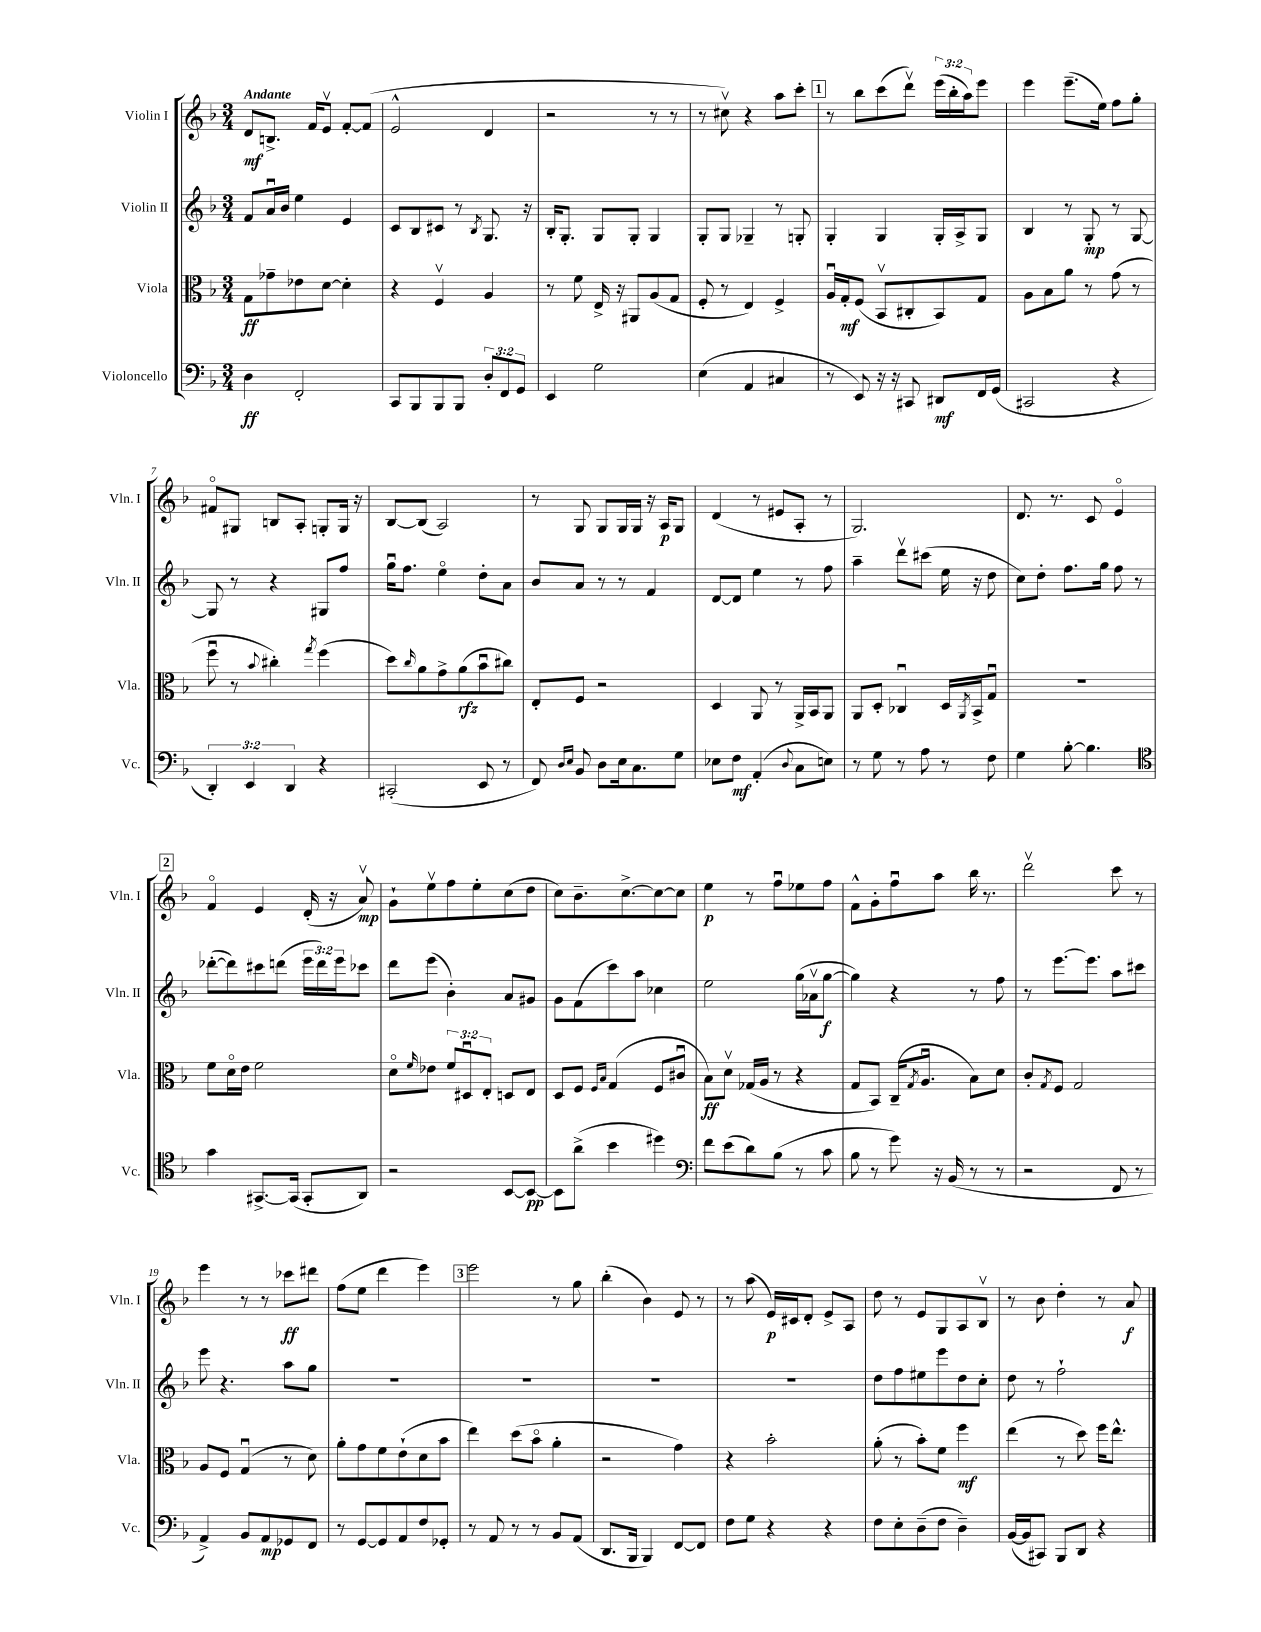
<<
\new StaffGroup <<
\new Staff = "s0" \with { instrumentName = "Violin I" shortInstrumentName = "Vln. I" } {
    \clef treble \key f \major \numericTimeSignature \time 3/4 \override Staff.TupletNumber.text = #tuplet-number::calc-fraction-text \tempo "Andante"
    d'8\mf b8.-> f'16 e'8\upbow f'8~-. f'8( |
    e'2-^ d'4 |
    r2 r8 r8 |
    r8 cis''8\upbow) r4 a''8 c'''8-. |
    \mark \markup { \box "1" } r8 bes''8 c'''8( d'''8\upbow) \tuplet 3/2 { e'''16( bes''16-. a''16) } e'''8 |
    e'''4 e'''8.--( e''16) f''8 g''8-. |
    fis'8\flageolet gis8 b8 a8-. g8-. g16 r16 |
    bes8~ bes8( a2) |
    r8 g8 g8 g16 g16 r16 a16\p g8 |
    d'4( r8 eis'8 a8-. r8 |
    g2.) |
    d'8. r8. c'8 e'4\flageolet |
    \mark \markup { \box "2" } f'4\flageolet e'4 d'16-.( r16 a'8\upbow\mp) |
    g'8-! e''8\upbow f''8 e''8-. c''8( d''8 |
    c''8) bes'8.-- c''8.~-> c''8~ c''8 |
    e''4\p r8 f''8\downbow ees''8 f''8 |
    f'8-^ g'8-. f''8\downbow a''8 bes''16 r8. |
    d'''2\upbow c'''8 r8 |
    e'''4 r8 r8 ces'''8\ff dis'''8 |
    f''8( e''8 d'''4 e'''4) |
    \mark \markup { \box "3" } e'''2 r8 g''8 |
    bes''4-.( bes'4) e'8 r8 |
    r8 a''8( e'16\p) cis'16 d'8-. e'8-> a8 |
    d''8 r8 e'8 g8 a8 bes8\upbow |
    r8 bes'8 d''4-. r8 a'8\f \bar "|." |
}
\new Staff = "s1" \with { instrumentName = "Violin II" shortInstrumentName = "Vln. II" } {
    \clef treble \key f \major \numericTimeSignature \time 3/4 \override Staff.TupletNumber.text = #tuplet-number::calc-fraction-text
    f'8 a'16\downbow bes'16 e''4 e'4 |
    c'8 bes8 cis'8 r8 \acciaccatura { bes8 } g8. r16 |
    bes16-. g8.-. g8 g8-. g4 |
    g8-. g8 ges4-- r8 g8-. |
    \mark \markup { \box "1" } g4-. g4 g16-. a16-> g8 |
    bes4 r8 g8-.\mp r8 g8~ |
    g8 r8 r4 gis8 f''8 |
    g''16\downbow f''8. e''4\flageolet d''8-. a'8 |
    bes'8 a'8 r8 r8 f'4 |
    d'8~ d'8 e''4 r8 f''8 |
    a''4-- d'''8\upbow cis'''8( e''16 r16 d''8 |
    c''8) d''8-. f''8. g''16 f''8 r8 |
    \mark \markup { \box "2" } des'''8~-.( des'''8) cis'''8 d'''8( \tuplet 3/2 { e'''16 d'''16) e'''16 } ces'''8 |
    d'''8 e'''8( bes'4-.) a'8 gis'8 |
    g'8 f'8( c'''8) a''8 ces''4 |
    e''2 g''16( aes'16\upbow g''8~\f |
    g''4) r4 r8 f''8 |
    r8 e'''8.~ e'''8. a''8 cis'''8 |
    e'''8 r4. a''8 g''8 |
    R2. |
    \mark \markup { \box "3" } R2. |
    R2. |
    R2. |
    d''8 f''8 eis''8 e'''8 d''8 c''8-. |
    d''8 r8 f''2-! \bar "|." |
}
\new Staff = "s2" \with { instrumentName = "Viola" shortInstrumentName = "Vla." } {
    \clef alto \key f \major \numericTimeSignature \time 3/4 \override Staff.TupletNumber.text = #tuplet-number::calc-fraction-text
    g8\ff ges'8-- ees'8 d'8~ d'4-. |
    r4 f4\upbow a4 |
    r8 f'8 e16-> r16 ais,8 a8( g8 |
    f8-. r8 e4) f4-> |
    \mark \markup { \box "1" } a16\downbow g16-.\mf f8( bes,8\upbow cis8-. bes,8) g8 |
    a8 bes8 a'8 r8 g'8( r8 |
    f''8\downbow r8 \appoggiatura { bes'8 } cis''4-.) \acciaccatura { g''8 } f''4( |
    d''8) \grace { c''16 } a'8 g'8-> a'8\rfz( bes'8\downbow cis''8) |
    e8-. f8 r2 |
    d4 a,8 r8 a,16-> bes,16 a,8 |
    a,8 d8-. ces4\downbow d16 \acciaccatura { a,8 } bes,16-> g8\downbow |
    R2. |
    \mark \markup { \box "2" } f'8 d'16\flageolet e'16 f'2 |
    d'8\flageolet \grace { f'16 } ees'8 \tuplet 3/2 { f'8 dis8\downbow e8-. } d8 e8 |
    d8 f8 \grace { f16 bes16 } g4( f8 cis'8\downbow |
    bes8\ff) d'8\upbow ges16( a16 r8 r4 |
    g8 bes,8) c16--( \acciaccatura { g8 } a8.\downbow bes8) d'8 |
    c'8-. \acciaccatura { g8 } f8 g2 |
    a8 f8 g4\downbow( r8 d'8) |
    a'8-. g'8 f'8 e'8-!( d'8 bes'8 |
    \mark \markup { \box "3" } e''4) d''8( bes'8\flageolet a'4-. |
    r2 g'4) |
    r4 bes'2-. |
    a'8-.( r8 bes'8-.) f'8 f''4\mf |
    e''4( r8 d''8) f''16 e''8.-^ \bar "|." |
}
\new Staff = "s3" \with { instrumentName = "Violoncello" shortInstrumentName = "Vc." } {
    \clef bass \key f \major \numericTimeSignature \time 3/4 \override Staff.TupletNumber.text = #tuplet-number::calc-fraction-text
    d4\ff f,2-. |
    c,8 bes,,8 bes,,8 bes,,8 \tuplet 3/2 { d8-. f,8 g,8 } |
    e,4 g2 |
    e4( a,4 cis4 |
    \mark \markup { \box "1" } r8 e,8) r16 r16 cis,8 dis,8\mf f,16 g,16( |
    cis,2 r4 |
    \tuplet 3/2 { d,4-.) e,4 d,4 } r4 |
    cis,2-.( e,8 r8 |
    f,8) \grace { d16 e16 } bes,8 d8 e16 c8. g8 |
    ees8 f8\mf a,4-.( \appoggiatura { d8 } c8 e8) |
    r8 g8 r8 a8 r8 f8 |
    g4 bes8~-. bes4. |
    \mark \markup { \box "2" } \clef tenor g'4 gis,8.~-> gis,16( gis,8-. a,8) |
    r2 bes,8~ bes,8~\pp |
    bes,8 a'8->( bes'4 dis''4) |
    \clef bass f'8 e'8( d'8) bes8( r8 c'8 |
    bes8 r8 g'8) r16 bes,16( r8 r8 |
    r2 f,8 r8 |
    a,4->) bes,8 a,8\mp ges,8 f,8 |
    r8 g,8~ g,8 a,8 f8 ges,8-. |
    \mark \markup { \box "3" } r8 a,8 r8 r8 bes,8 a,8( |
    d,8. bes,,16 bes,,4) f,8~ f,8 |
    f8 g8 r4 r4 |
    f8 e8-. d8--( f8 d4--) |
    bes,16~( bes,16 cis,8) bes,,8 d,8 r4 \bar "|." |
}
>>
>>
